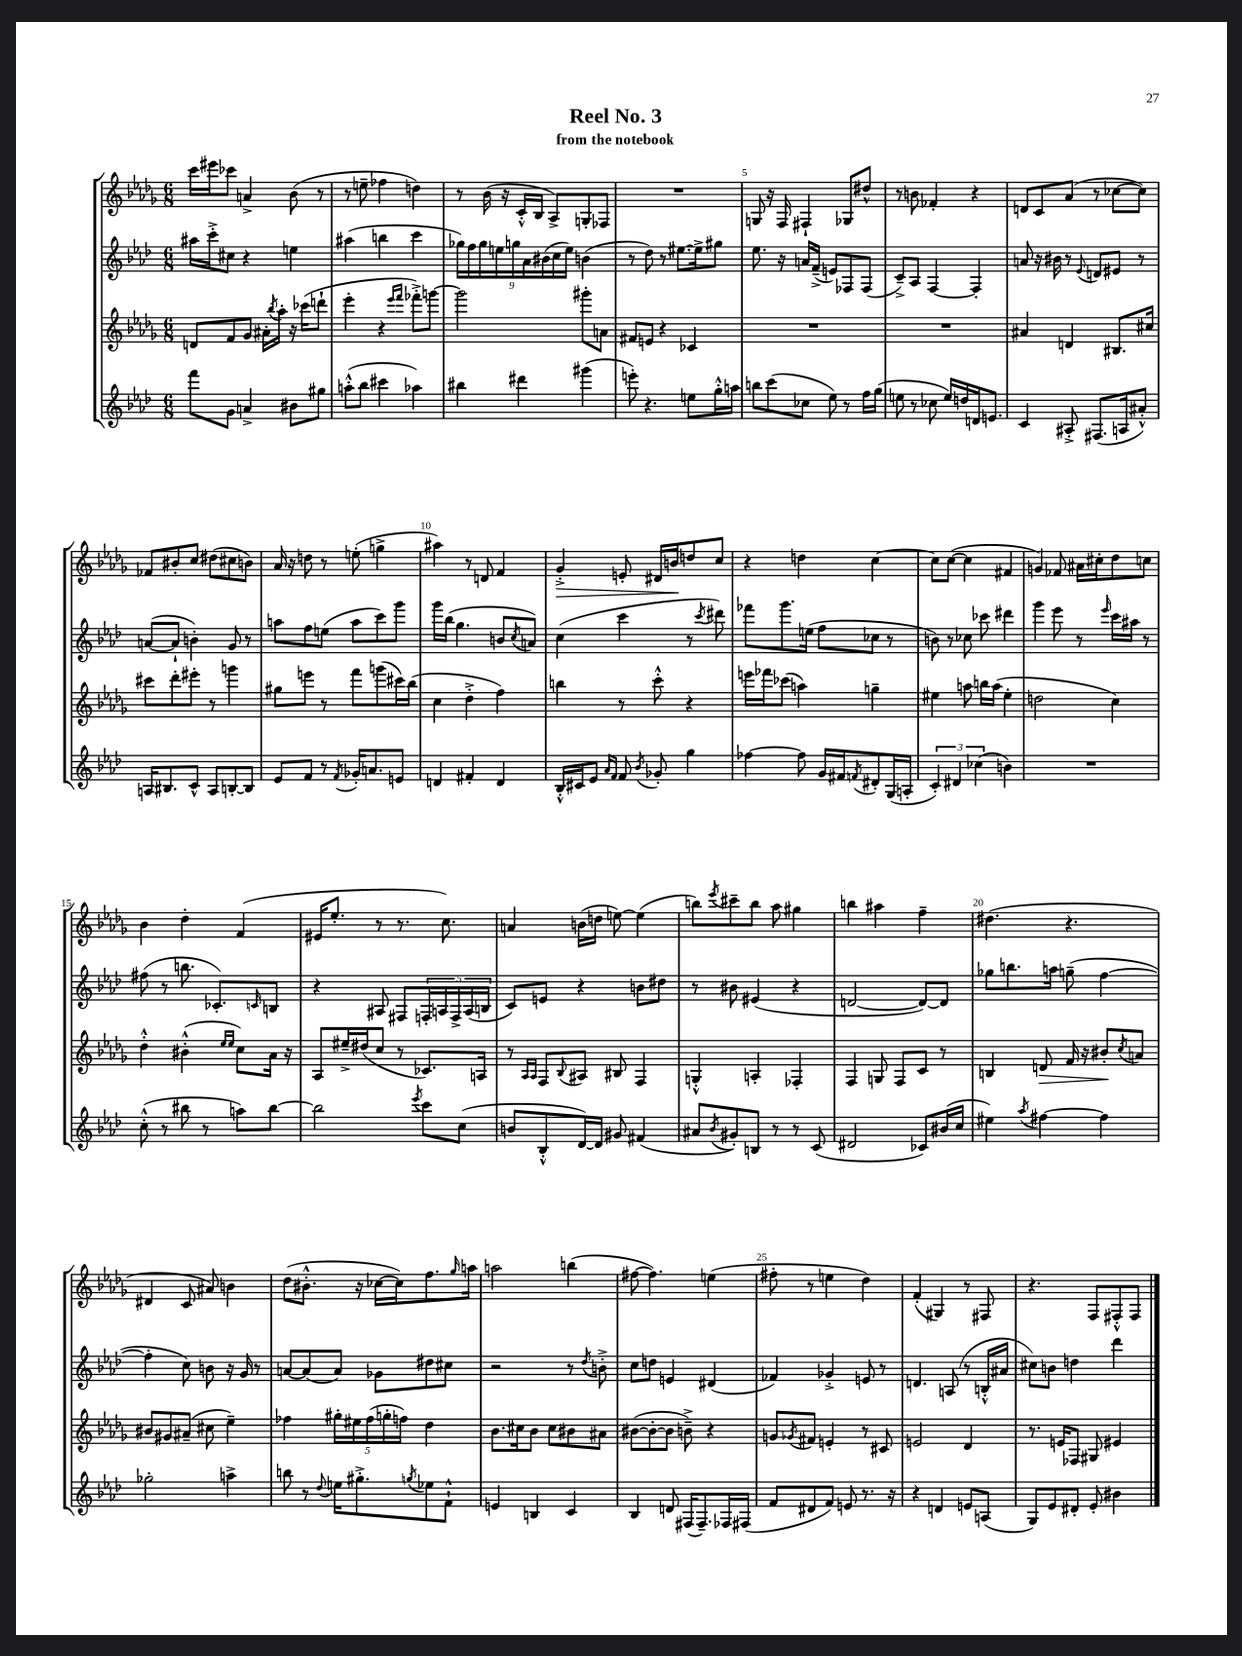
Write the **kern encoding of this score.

**kern	**kern	**kern	**kern
*staff4	*staff3	*staff2	*staff1
*clefG2	*clefG2	*clefG2	*clefG2
*k[b-e-a-d-]	*k[b-e-a-d-g-]	*k[b-e-a-d-]	*k[b-e-a-d-g-]
*M6/8	*M6/8	*M6/8	*M6/8
8fff	8d	16aa#	16ccc
.	.	16ccc'^	16eee#
8g	8f	8cc#	8ccc-
4a^	8g-	4r	4a^
.	16a#'	.	.
.	8qbb-	.	.
.	16aa-'	.	.
8b#	16r	4ee	(8b-
.	(16ccc-	.	.
8gg#	8ddd`	.	8r
=	=	=	=
(8aa'^^	4eee-'	(4aa#	8r
8bb-	.	.	8ee~
4ccc#	4r	4bb	4ff-
.	16qqeee-	.	.
.	16qqfff	.	.
4aa-)	8fff-'^)	4ccc	4dd)
.	[8ggg	.	.
=	=	=	=
4bb#	2ggg]	18gg-)	8r
.	.	18ff	.
.	.	18gg-	.
.	.	.	(16b-
.	.	18ee	.
.	.	.	16r
.	.	18gg	.
4ddd#	.	.	16c'^^
.	.	18a-	.
.	.	.	16B-
.	.	(18b#	.
.	.	.	8A-^)
.	.	18cc	.
.	.	18ee)	.
(4ggg#	8ggg#'	(4b	8G'
.	8a	.	8F-
=	=	=	=
8eee')	8f#	8r	2.r
4.r	8e	8dd-)	.
.	4r	8r	.
.	.	[8.ee#	.
8ee	4c-	.	.
.	.	16ee#^]	.
16gg'^^	.	8gg#	.
16aa	.	.	.
=	=	=	=
8bb	2.r	8.ee-	8G
(8ccc	.	.	16r
.	.	16r	16F
8cc-	.	16a	4F#`
.	.	(16f~^	.
8ee-)	.	8e)	.
8r	.	8F-	8G-
16ff	.	(8F-	8dd#^^
(16gg	.	.	.
=	=	=	=
8ee	2.r	8c~^)	8r
8r	.	8A-	8b
8cc-	.	[4F	4f-'
16ee)	.	.	.
16dd	.	.	.
16d	.	4F']	4r
8.e	.	.	.
=	=	=	=
4c	4a#	8a	8d
.	.	16r	8c
.	.	16b#	.
8A#'^	4d	8r	(8a-
.	.	8qqe-	.
(8.F#	.	8d	8r
.	8.B#	8e#	[8cc-
16A	.	.	.
8a#'^^)	.	8r	8cc-])
.	16cc#	.	.
=	=	=	=
16A	8ccc#	([8a	8f-
8.B#	.	.	.
.	8ddd-'	8a`]	8b#'
8c^^	8eee#'	4b')	8cc
8A	8r	.	(8dd#
[8B'	4ggg	8g	8cc#
8B]	.	8r	8b)
=	=	=	=
8e-	8gg#	8aa	16a-
.	.	.	16r
8f	8eee	8ff	8dd
8r	8r	(8ee	8r
8qf	.	.	.
16g-'	8fff	8aa	(8ee'
8.a	.	.	.
.	(8ggg	8ccc)	4gg^
8e	16ccc#)	8ggg	.
.	(16bb-	.	.
=	=	=	=
4d	4cc	16ggg	4aa#)
.	.	(16bb-	.
.	.	4.gg	.
4f#'	4dd-'^	.	8r
.	.	.	8d
4d	4ff)	8b	4f
.	.	8qcc	.
.	.	8a)	.
=	=	=	=
16B-'^^	4bb	(4cc	4g-'^
16c#	.	.	.
8e-	.	.	.
16qqa-	.	.	.
16qqf	.	.	.
8f	8r	4ccc	8e'
8qb-	.	.	.
8g-'	8ccc'^^	.	16d#
.	.	.	16b
4gg	4r	8r	8dd
.	.	8qccc	.
.	.	8ddd#)	8cc
=	=	=	=
[4ff-	16eee	8fff-	4r
.	16fff-	.	.
.	(8ccc-	8.ggg	.
8ff-]	4aa)	.	4dd
.	.	(16ee	.
16g	.	8ff	.
16f#	.	.	.
8qf	.	.	.
8d#'	4gg~	8cc-	[4cc
(16G	.	8r	.
16A'	.	.	.
=	=	=	=
6c')	4ee#	8b)	8cc]
.	.	8r	([8cc
6d#	.	.	.
.	8aa	8cc-	4cc]
(6cc-	.	.	.
.	16bb	8ccc-	.
.	(16aa	.	.
4b)	4ee#'	4ddd#	4f#
=	=	=	=
2.r	2dd	4ggg	4g)
.	.	8eee-	8f-
.	.	8r	16a#
.	.	.	16cc#'
.	.	16qqeee-	.
.	4cc)	16ccc	8dd-
.	.	16aa#	.
.	.	8r	8cc
=	=	=	=
(8cc'^^	4dd-'^^	(8ff#	4b-
8r	.	8r	.
8bb#	(4b#'^^	8.bb	4dd-'
8r	.	.	.
.	.	8.c-')	.
.	16qqee-	.	.
.	16qqee-	.	.
8aa)	8cc)	.	(4f
.	.	16qqc	.
[8bb#	16a-	8B	.
.	16r	.	.
=	=	=	=
2bb#]	8A-	4r	16e#
.	.	.	8.ee-'
.	16ee#~^	.	.
.	(16dd#	.	.
.	8cc	8A#	8r
.	8r	8F#	8.r
8qeee-	.	.	.
8ccc	8.c-)	20F'	.
.	.	20A	.
.	.	.	8.cc)
.	.	20F^	.
(8cc	.	.	.
.	.	(20A	.
.	16A	.	.
.	.	20B	.
=	=	=	=
8b	8r	8c)	4a
.	16qqA-	.	.
.	16qqA-	.	.
8B-'^^	8F	8e	.
.	8qqB-	.	.
[16d-)	8A#	4r	(16b
16d-]	.	.	16dd
8g#	8B#	.	[8ee)
(4f#	4F	8b	(4ee]
.	.	8dd#	.
=	=	=	=
8a#	4G'^^	8r	8bb)
8qb-	.	.	8qeee-
8g#')	.	8b#	8ccc#~
8B	4A'	(4e#	8bb
8r	.	.	8aa-
8r	4F-'	4r	4gg#
(8c	.	.	.
=	=	=	=
2d#	4F	[2d	4bb
.	8G	.	4aa#
.	8F	.	.
8c-)	8c	8d_)	4ff~
(16b#	8r	8d]	.
16cc	.	.	.
=	=	=	=
4ee#)	4B	8gg-	(4.dd#
.	.	8.bb	.
8qaa-	.	.	.
[4ff#	8d	.	.
.	.	16aa	.
.	16f	(8gg~	4.r
.	16r	.	.
4ff#]	8b#'	[4ff	.
.	8qcc	.	.
.	8a	.	.
=	=	=	=
2gg-'	8b#	4ff']	4d#
.	8g#	.	.
.	(8a#~	8cc)	8c
.	8cc#	8b	8a#)
4aa^	4ee-~)	16r	4b
.	.	16g	.
.	.	8r	.
=	=	=	=
8bb	4ff-	[8a	(8dd-
8r	.	(8a]	8.b#'^^
8qqdd-	.	.	.
16ee	20gg#'	8a)	.
.	20ee#	.	.
8.gg#'^	.	.	16r
.	(20ff-	.	.
.	.	8g-	[16cc-
.	20gg'	.	.
.	.	.	16cc-])
.	20ff)	.	.
8qgg	.	.	.
8ee-	4dd-	8dd#	8.ff
8f`^^	.	8cc#	.
.	.	.	16qqgg-
.	.	.	16aa
=	=	=	=
4e	8.b-	2r	2aa
.	16cc#	.	.
4B	8b-	.	.
.	8cc#	.	.
4c	8b#	8r	(4bb
.	.	8qdd-	.
.	8a#	8b'^	.
=	=	=	=
4B-	([8b#	8cc	[8ff#
.	8b#'_	8dd	4.ff#])
8d	8b#]	4e	.
(16F#	8b~^)	.	.
8.F#~)	.	.	.
.	4r	(4d#	(4ee
16F-	.	.	.
(16F#	.	.	.
=	=	=	=
8f	8g	4f-)	8ff#'
.	8qg-	.	.
8d#	8f#	.	8r
8f)	4e'	4g-'^	4ee
8e	.	.	.
8.r	8r	8e	4dd-)
.	8c#	8r	.
16r	.	.	.
=	=	=	=
4r	2e	4.d	(4f'
4d	.	.	4G#)
.	.	(8A	.
8e	4d-	8r	8r
(8A	.	16B'^^	8F#
.	.	16a#	.
=	=	=	=
8G)	8.r	8cc#)	4.r
8e-	.	8b	.
.	16e	.	.
8d#'	8F-	4dd	.
8e-'	8G#	.	8F
4b#	4e#	4ddd-	8F#'^^
.	.	.	8F#
==	==	==	==
*-	*-	*-	*-
